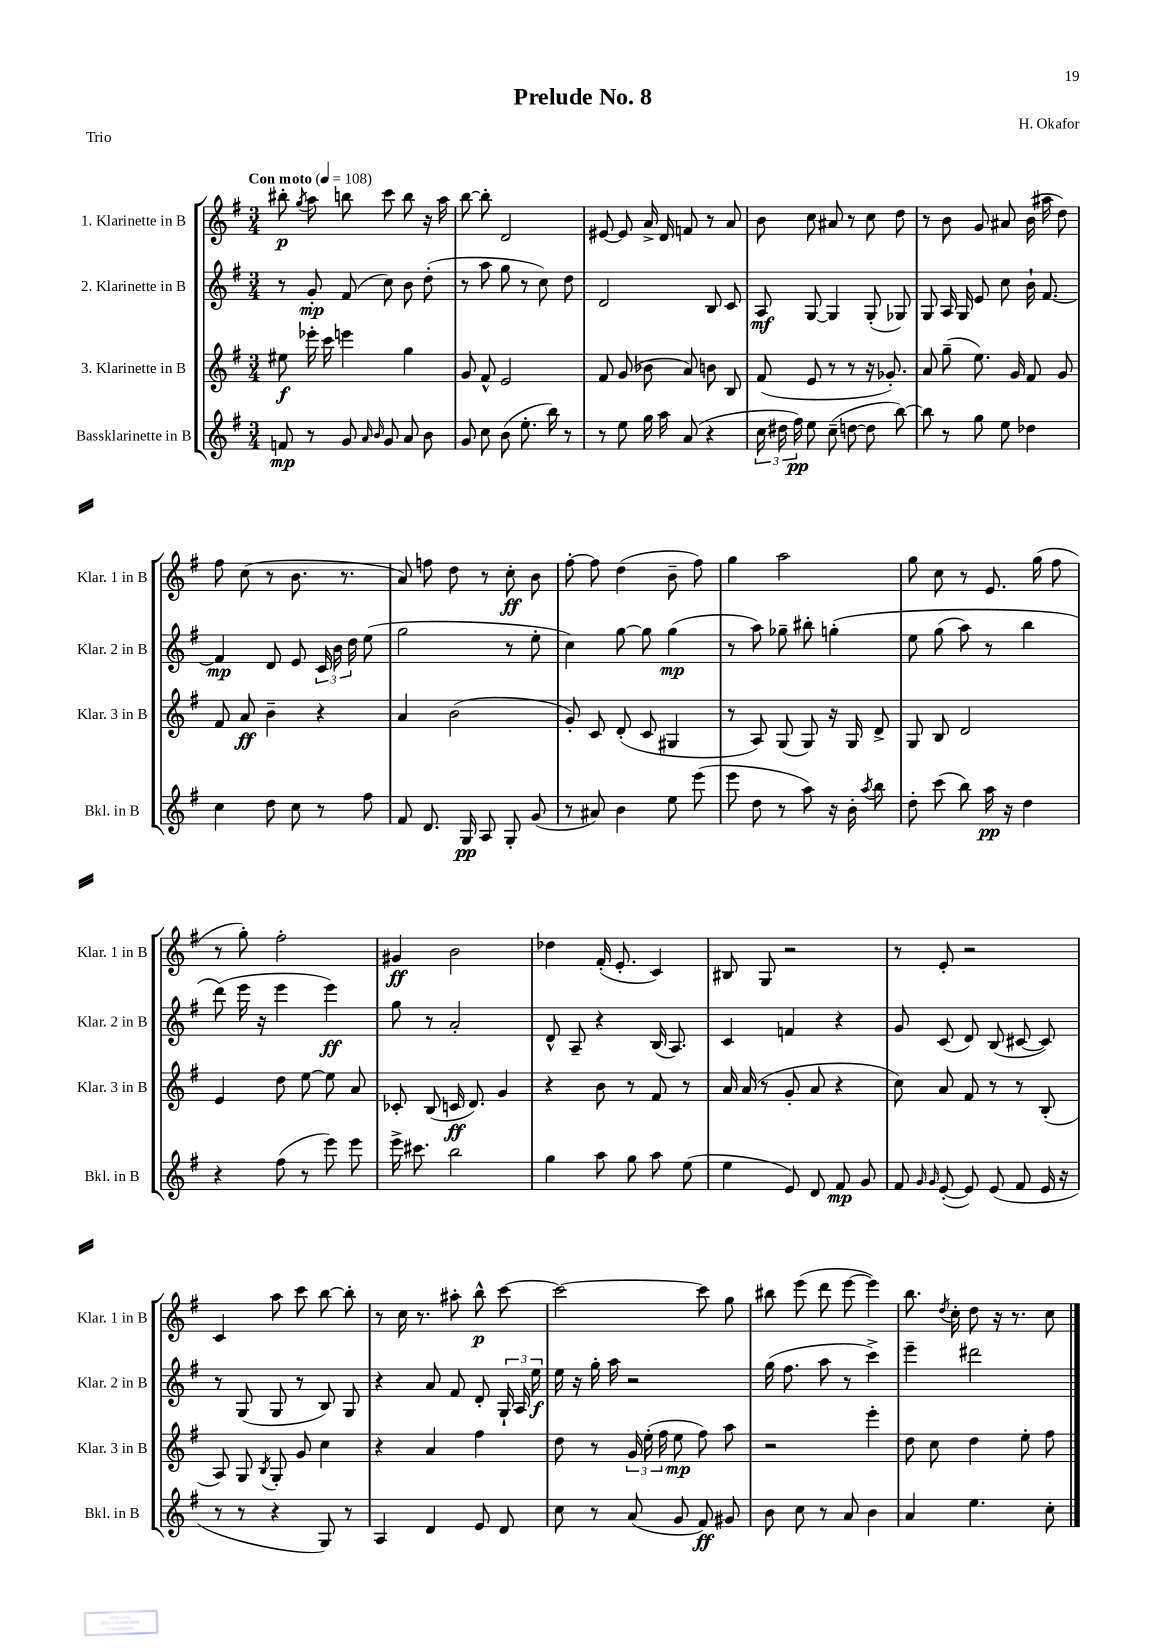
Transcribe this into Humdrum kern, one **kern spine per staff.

**kern	**kern	**kern	**kern
*staff4	*staff3	*staff2	*staff1
*clefG2	*clefG2	*clefG2	*clefG2
*k[f#]	*k[f#]	*k[f#]	*k[f#]
*M3/4	*M3/4	*M3/4	*M3/4
*MM108	*MM108	*MM108	*MM108
8f	8ee#	8r	8bb#'
.	.	.	8qgg
8r	16eee-'	8g'	8aa
.	16ccc	.	.
8g	4eee	(8f#	8bb
16qqa	.	.	.
16qqb	.	.	.
8g	.	8cc)	8ccc
8a	4gg	8b	8bb
8b	.	(8dd'	16r
.	.	.	16aa
=	=	=	=
8g	8g	8r	[8bb
8cc	8f#^^	8aa	8bb']
(8b	2e	8gg	2d
8.ee'	.	8r	.
.	.	8cc)	.
16bb)	.	.	.
8r	.	8dd	.
=	=	=	=
8r	8f#	2d	[8e#
8ee	(8g	.	8e#]
16gg	8b-	.	16a^
16aa	.	.	16d
(8a	8a)	.	8f
4r	8b	8B	8r
.	8B	8c	8a
=	=	=	=
24cc	(8f#	8A	8b
24dd#	.	.	.
24ff#)	.	.	.
8ee	8e	[8G	8cc
(8cc~	8r	4G]	8a#
[8dd	8r	.	8r
8dd]	16r	(8G'	8cc
.	8.g-')	.	.
[8bb)	.	8G-)	8dd
=	=	=	=
8bb]	8a	8G	8r
8r	(8gg~	16A	8b
.	.	16G	.
8gg	8.ee)	8e	8g
8ee	.	8cc	8a#
.	16g	.	.
4dd-	8f#	16b`	(16b
.	.	[8.f#	16aa#
.	8g	.	8dd)
=	=	=	=
4cc	8f#	4f#]	8ff#
.	8a	.	(8cc
8dd	4b~	8d	8r
8cc	.	8e	8.b
8r	4r	24c	.
.	.	24b	.
.	.	.	8.r
.	.	24dd	.
8ff#	.	(8ee	.
=	=	=	=
8f#	4a	2gg	8a)
8.d	.	.	8ff
.	(2b	.	8dd
16G	.	.	.
8A	.	.	8r
8G'	.	8r	8cc'
(8g	.	8ee'	8b
=	=	=	=
8r	8g')	4cc)	[8ff#'
8a#)	8c	.	8ff#]
4b	(8d'	[8gg	(4dd
.	8c	8gg]	.
8ee	4G#	(4gg	8b~
(8eee	.	.	8ff#)
=	=	=	=
8eee	8r	8r	4gg
8dd	8A)	8aa)	.
8r	(8G	8gg-~	2aa
8aa)	8G)	8bb#'	.
16r	16r	&(4gg'	.
16b'	16G	.	.
8qaa	.	.	.
8bb	8d^	.	.
=	=	=	=
8dd'	8G	8ee	8gg
(8ccc	8B	(8gg	8cc
8bb)	2d	8aa)	8r
16aa	.	8r	8.e
16r	.	.	.
4dd	.	4bb	.
.	.	.	(16gg
.	.	.	8ff#
=	=	=	=
4r	4e	(8ddd&)	8r
.	.	16eee	8gg')
.	.	16r	.
(8ff#	8dd	4eee	2ff#'
8r	[8ee	.	.
8eee)	8ee]	4eee)	.
8eee	8a	.	.
=	=	=	=
16eee^	8c-'	8gg	4g#
8.ccc#	.	.	.
.	(8B	8r	.
2bb	16c	2a'	2b
.	8.d)	.	.
.	4g	.	.
=	=	=	=
4gg	4r	8d^^	4dd-
.	.	8A~	.
8aa	8b	4r	(16f#'
.	.	.	8.e'
8gg	8r	.	.
8aa	8f#	(16B	4c)
.	.	8.A)	.
(8ee	8r	.	.
=	=	=	=
4ee	16a	4c	8B#
.	(16a	.	.
.	8r	.	8G
8e)	8g'	4f	2r
8d	8a	.	.
8f#	4r	4r	.
8g	.	.	.
=	=	=	=
8f#	8cc)	8g	8r
16qqg	.	.	.
16qqg	.	.	.
([8e'	8a	(8c	8e'
8e])	8f#	8d)	2r
(8e	8r	(8B	.
8f#	8r	[8c#	.
16e	(8B'	8c#])	.
16r	.	.	.
=	=	=	=
8r	8A)	8r	4c
8r	8G	(8G	.
.	8qB	.	.
4r	8G'	8G	8aa
.	8g	8r	8ccc
8G)	4cc	8B)	[8bb
8r	.	8G	8bb']
=	=	=	=
4A	4r	4r	8r
.	.	.	16cc
.	.	.	8.r
4d	4a	8a	.
.	.	8f#	8aa#'
8e	4ff#	8d'	8bb^^
8d	.	24G`	[8ccc
.	.	24A	.
.	.	24ee	.
=	=	=	=
8cc	8dd	16ee	2ccc_
.	.	16r	.
8r	8r	16gg'	.
.	.	16aa	.
(8a	24g	2r	.
.	(24ee'	.	.
.	24ff#	.	.
8g	8ee	.	.
8f#)	8ff#)	.	8ccc]
8g#	8aa	.	8gg
=	=	=	=
8b	2r	(16gg	8bb#
.	.	8.ff#	.
8cc	.	.	(8eee
8r	.	8aa	8ddd
8a	.	8r	[8eee
4b	4eee'	4ccc^)	4eee])
=	=	=	=
4a	8dd	4eee~	8.bb
.	8cc	.	.
.	.	.	8qdd
.	.	.	16cc'
4.ee	4dd	2ddd#	8dd
.	.	.	16r
.	.	.	8.r
.	8ee'	.	.
8cc'	8ff#	.	8cc
==	==	==	==
*-	*-	*-	*-
